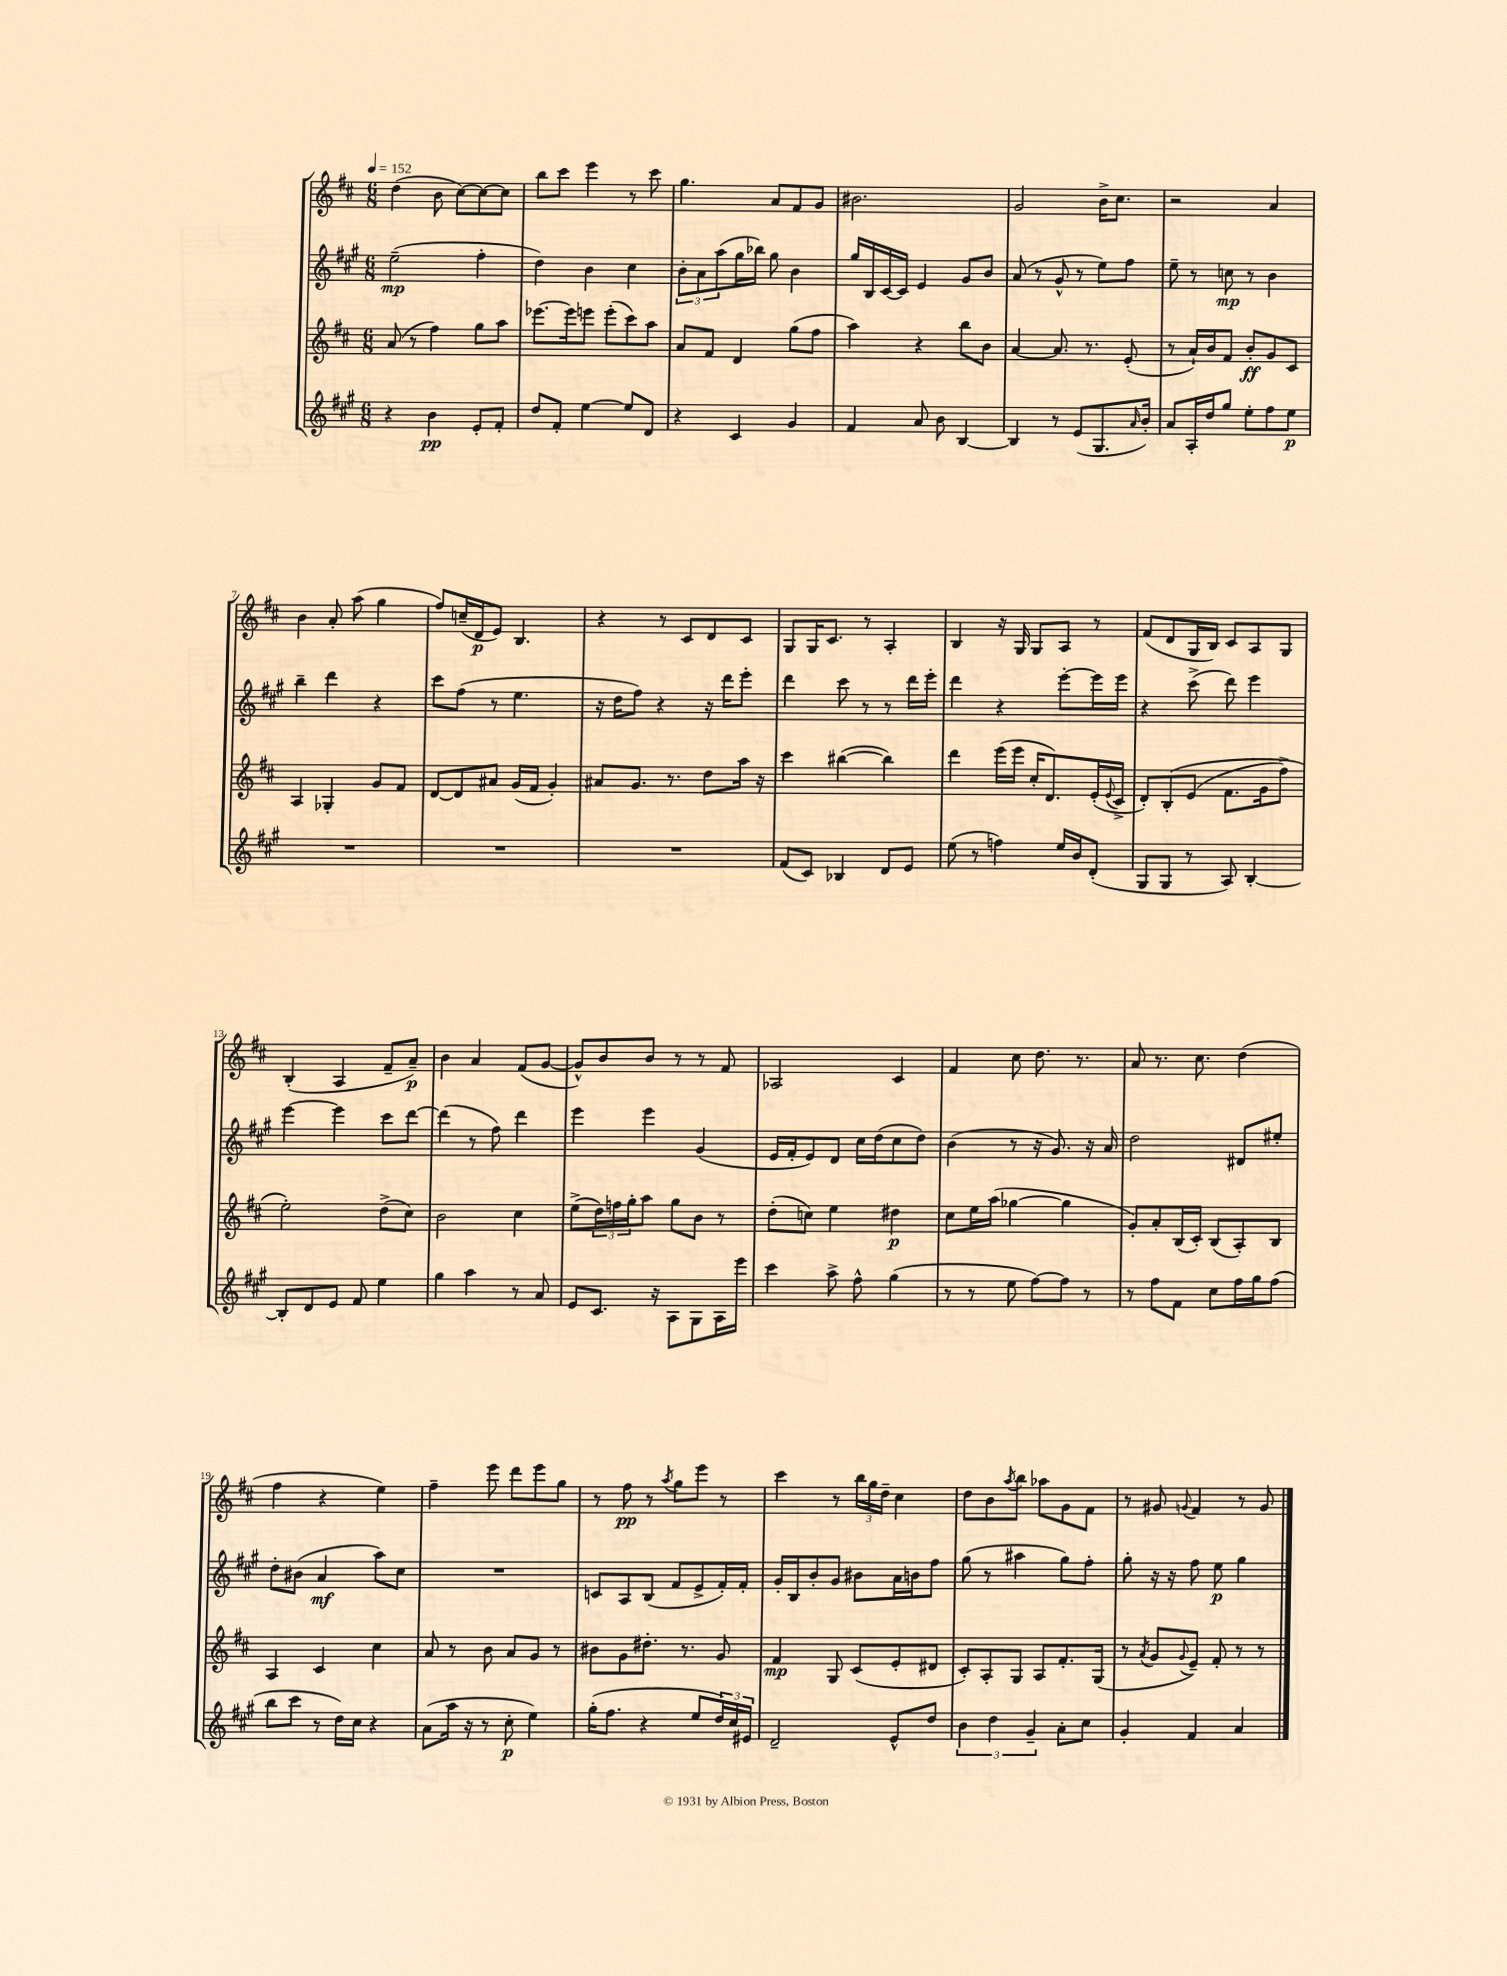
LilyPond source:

<<
\new StaffGroup <<
\new Staff = "s0" {
    \clef treble \key d \major \numericTimeSignature \time 6/8 \tempo 4 = 152
    d''4( b'8 cis''8~) cis''8~ cis''8 |
    b''8 cis'''8 e'''4 r8 cis'''8 |
    g''4. a'8 fis'8 g'8 |
    bis'2. |
    g'2 b'16-> cis''8. |
    r2 a'4 |
    b'4 a'8-. a''8( g''4 |
    fis''8) c''16--( d'16\p e'8) b4. |
    r4 r8 cis'8 d'8 cis'8 |
    g8 g16 cis'8. r8 a4-. |
    b4 r16 g16 g8 a8 r8 |
    fis'8( d'8 g16 b16) cis'8 a8 g8 |
    b4-.( a4 fis'8-- a'8--\p) |
    b'4 a'4 fis'8( g'8~ |
    g'8-^) b'8 b'8 r8 r8 fis'8 |
    aes2 cis'4 |
    fis'4 cis''8 d''8. r8. |
    a'8 r8. cis''8. d''4( |
    fis''4 r4 e''4) |
    fis''4-- e'''8 d'''8 e'''8 g''8 |
    r8 fis''8\pp r8 \acciaccatura { a''8 } g''8 e'''8 r8 |
    cis'''4 r8 \tuplet 3/2 { b''16 g''16 d''16-- } cis''4 |
    d''8 b'8 \acciaccatura { a''8 } b''8 aes''8 g'8 fis'8 |
    r8 gis'8 \appoggiatura { g'8 } fis'4 r8 g'8 \bar "|." |
}
\new Staff = "s1" {
    \clef treble \key a \major \numericTimeSignature \time 6/8
    e''2--\mp( fis''4-. |
    d''4) b'4 cis''4 |
    \tuplet 3/2 { b'8-. a'8 a''8( } gis''16 bes''16) gis''8 b'4 |
    gis''16 b16 cis'16~ cis'16 e'4 gis'8 b'8 |
    a'8( r8 gis'8-^ r8 e''8) fis''8 |
    e''8-- r8 c''8\mp r8 b'4 |
    b''4-- d'''4 r4 |
    cis'''8 fis''8( r8 e''4. |
    r16 d''16 fis''8) r4 r16 d'''16 e'''8-. |
    d'''4 cis'''8 r8 r8 d'''16 e'''16-. |
    d'''4 r4 e'''8~-. e'''16 e'''16 |
    r4 cis'''8->( d'''8) e'''4 |
    e'''4~ e'''4 cis'''8 d'''8~ |
    d'''4( r8 fis''8) d'''4 |
    e'''4 e'''4 gis'4( |
    e'16 fis'16-. e'8) d'8 cis''16 d''16( cis''8 d''8) |
    b'4( r8 r16 gis'8.) r16 a'16 |
    d''2 dis'8 eis''8-. |
    d''8-. bis'8( a'4\mf a''8) cis''8 |
    R2. |
    c'8 a8 b8( fis'8 e'8-> fis'16-.) fis'16-. |
    gis'16-. b16 b'8-. gis'8 bis'8 a'16 b'16 fis''8 |
    gis''8( r8 ais''4 gis''8) fis''8-. |
    gis''8-. r16 r16 fis''8 e''8\p gis''4 \bar "|." |
}
\new Staff = "s2" {
    \clef treble \key d \major \numericTimeSignature \time 6/8
    a'8( r8 fis''4) g''8 a''8 |
    ees'''8.~ ees'''16 e'''8 e'''8-.( cis'''8) a''8 |
    a'8 fis'8 d'4 g''8( fis''8 |
    a''4) r4 b''8 b'8 |
    a'4~ a'8. r8. e'8-.( |
    r8 a'16-!) b'16 fis'8 b'8-.\ff g'8 cis'8 |
    a4 ges4-. g'8 fis'8 |
    d'8~ d'8 ais'8 g'16( fis'16 g'4-.) |
    ais'8 g'8. r8. d''8 a''16 r16 |
    cis'''4 bis''4~( bis''4) |
    d'''4 e'''16( e'''16 cis''16-. d'8.) e'16-.( \appoggiatura { e'8 } cis'16-> |
    d'8-.) b8-.\( e'8( fis'8. g'16 fis''8->) |
    e''2-.\) d''8->( cis''8) |
    b'2 cis''4 |
    e''8->( \tuplet 3/2 { d''16) f''16 g''16-. } a''8 g''8 b'8 r8 |
    d''8-.( c''8) e''4 dis''4\p |
    cis''8 e''16 a''16( ges''4~ ges''4 |
    g'8-.) a'8-. b16( cis'16-.) b8( a8-.) b8 |
    a4 cis'4 cis''4 |
    a'8 r8 b'8 a'8 g'8 r8 |
    bis'8 g'8 dis''8.-. r8. g'8 |
    fis'4\mp g8 cis'8( e'8-. dis'8 |
    cis'8-.) a8-. g8 a8 fis'8.-. g16( |
    r8 \acciaccatura { a'8 } g'8 \appoggiatura { g'8 } e'8--) fis'8-. r8 r8 \bar "|." |
}
\new Staff = "s3" {
    \clef treble \key a \major \numericTimeSignature \time 6/8
    r4 b'4\pp e'8-. fis'8-. |
    d''8 fis'8-. e''4~ e''8 d'8 |
    r4 cis'4 gis'4 |
    fis'4 a'8 b'8 b4~ |
    b4 r8 e'8( gis8. \grace { a'16 } b'16-.) |
    a'8 a16-. d''16 gis''8 e''8-. fis''8 e''8\p |
    R2. |
    R2. |
    R2. |
    fis'8( cis'8) bes4 d'8 e'8 |
    e''8( r8 f''4) e''16 b'16 d'8-.( |
    gis8 gis8 r8 a8) b4~-. |
    b8-. d'8 e'8 fis'8 e''4 |
    gis''4 a''4 r8 a'8 |
    e'8 cis'8. r16 a8 gis8 a16 e'''16 |
    cis'''4 a''8-> fis''8-^ gis''4( |
    r8 r8 e''8 fis''8~) fis''8 r8 |
    r8 fis''8 fis'8 cis''8 fis''16 gis''16 fis''8( |
    b''8 cis'''8 r8 d''16) cis''16 r4 |
    a'8( a''16 r16 r8 cis''8-.\p e''4) |
    gis''16-.( fis''8. r4 e''8 \tuplet 3/2 { d''16) cis''16 eis'16 } |
    d'2-- e'8-^ d''8 |
    \tuplet 3/2 { b'4 d''4 gis'4-- } a'8-. cis''8 |
    gis'4-. fis'4 a'4 \bar "|." |
}
>>
>>
